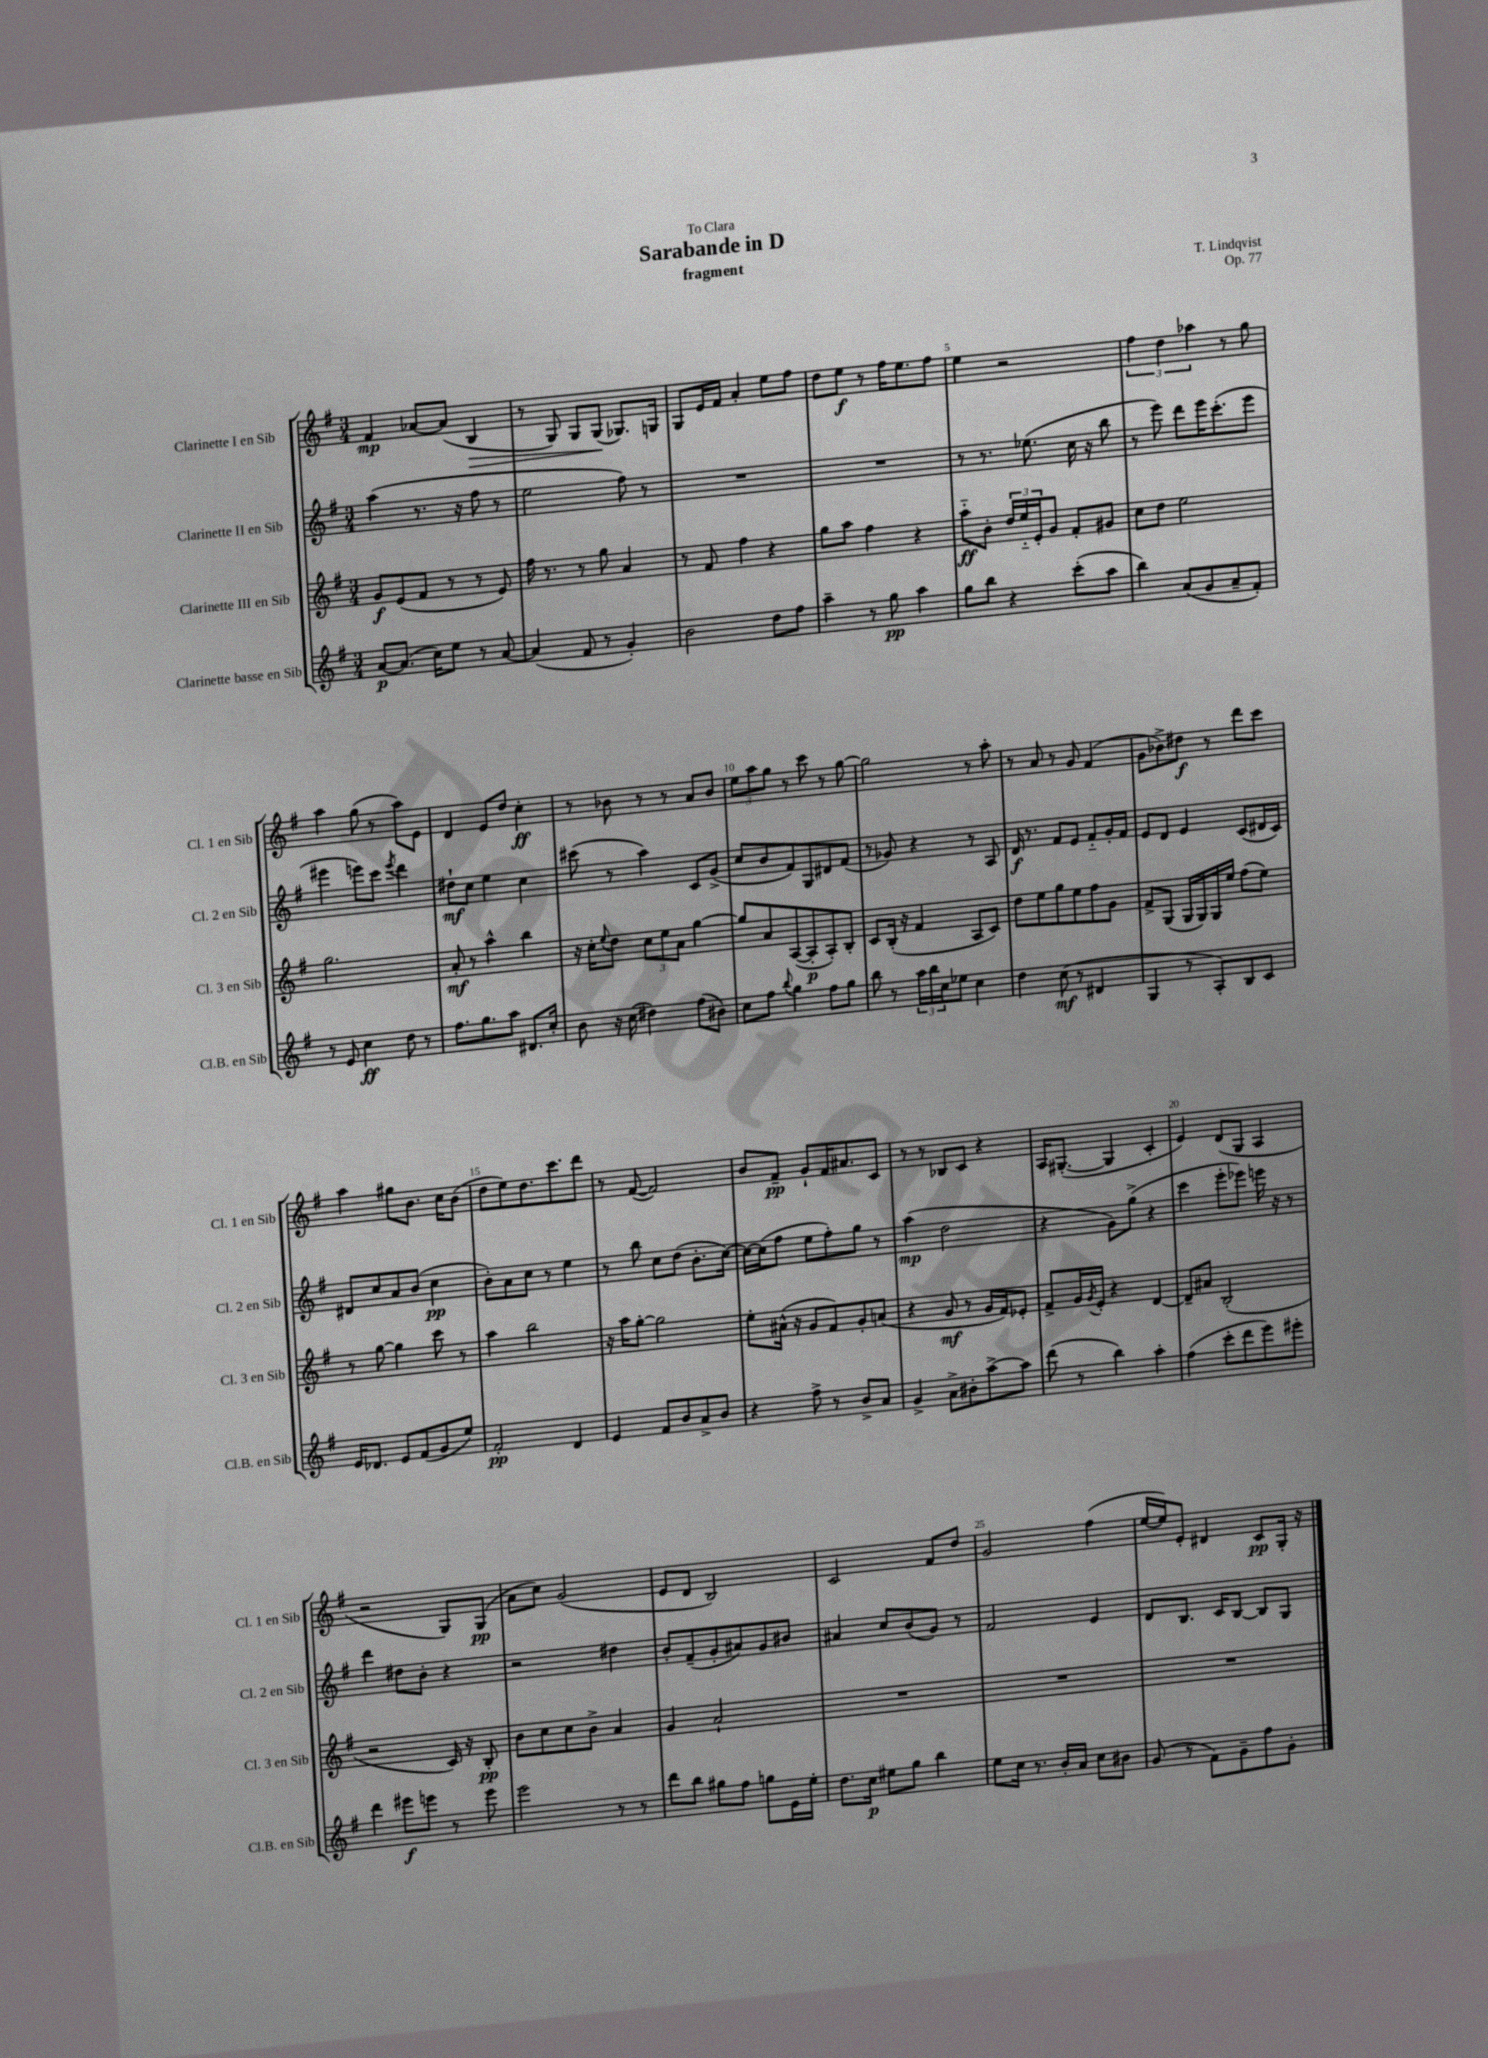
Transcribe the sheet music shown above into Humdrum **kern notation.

**kern	**kern	**kern	**kern
*staff4	*staff3	*staff2	*staff1
*clefG2	*clefG2	*clefG2	*clefG2
*k[f#]	*k[f#]	*k[f#]	*k[f#]
*M3/4	*M3/4	*M3/4	*M3/4
[8a	8g	(4aa	4f#
(8.a]	(8e	.	.
.	8f#	8.r	[8a-
16cc)	.	.	.
8ee	8r	.	(8a-]
.	.	16r	.
8r	8r	8ff#	4B
[8a	8e)	8r	.
=	=	=	=
(4a]	16ff#	2ee	8r
.	8.r	.	.
.	.	.	8G)
8f#	8r	.	8G
8r	8gg	.	(8G
4g')	4a	8ff#)	8.G-)
.	.	8r	.
.	.	.	16G
=	=	=	=
2b	8r	2.r	8G
.	8f#	.	16e
.	.	.	16f#
.	4ff#	.	4a'
8dd	4r	.	8ee
8ff#	.	.	8ff#
=	=	=	=
4aa~	8gg	2.r	8dd
.	8aa	.	8ee
8r	4ff#	.	8r
8gg	.	.	16ff#
.	.	.	8.ee
4aa	4r	.	.
.	.	.	8ff#
=	=	=	=
8gg	8aa'~	8r	4ee
8bb	8b'	8.r	.
4r	24dd	.	2r
.	24ee'~	.	.
.	.	(8.ee-	.
.	24e'	.	.
.	8g	.	.
(8ccc'	8f#'	16cc	.
.	.	16r	.
8aa	8g#	8bb	.
=	=	=	=
4bb)	8cc	8r	6ff#
.	8dd	8eee)	.
.	.	.	6dd
(8a	2ee	8ddd	.
.	.	.	6aa-
8g	.	16eee	.
.	.	(8.ccc'	.
8a~	.	.	8r
8f#')	.	8eee	8gg
=	=	=	=
8r	2.gg	4eee#	4aa
8e	.	.	.
4cc	.	8eee)	(8gg
.	.	8ccc	8r
.	.	8qeee	.
8dd	.	4ddd	8aa)
8r	.	.	8e
=	=	=	=
8.ff#	8a'	8dd#`	4d
.	8r	8cc	.
8.gg	.	.	.
.	4aa^^	4ee	8e
8aa	.	.	8dd
8.d#	4bb	4cc	4cc'
16cc'	.	.	.
=	=	=	=
8b	16r	(8ccc#	8r
.	16cc'	.	.
.	8qqee	.	.
16r	8dd	8r	8b-
(16cc	.	.	.
4dd#)	12cc	4aa)	8r
.	12ee	.	.
.	.	.	8r
.	12a	.	.
(8ff#	[4gg	8c	8a
8b#)	.	(8g^	8b-
=	=	=	=
8cc	8gg]	8cc	12ee
.	.	.	12aa
8ff#	8a	8b	.
.	.	.	12gg
8qqbb	.	.	.
4gg	([8A	8f#)	8r
.	8A']	8G	8ccc
8ff#	8A')	8d#	8r
8gg	8B'	(8f#	[8gg
=	=	=	=
8bb	8c	8r	2gg]
8r	(16B'	8g-)	.
.	16r	.	.
24aa	4f#	4r	.
24bb	.	.	.
24cc	.	.	.
8ee-	.	.	.
4cc	8A	8r	8r
.	8c)	8A	8aa'
=	=	=	=
4dd	8dd	16d	8r
.	.	8.r	.
.	8ee	.	8a
(8cc	8gg	8f#	8r
8r	8ee	8e	8g
4d#	8ff#	8f#'~	(4f#
.	8g	16g'	.
.	.	16f#	.
=	=	=	=
4G	8f#^	8e	8g
.	(8G	8d	8b-^)
8r	16G	4e	8dd#
.	16G)	.	.
8A')	16G	.	8r
.	16ee	.	.
8B	(8ff#	(8c	8ddd
8c	8ee)	16d#	8ccc
.	.	16c)	.
=	=	=	=
16e	8r	8d#	4aa
8.d-	.	.	.
.	[8gg	8cc	.
8e	4gg]	8a	8gg#
(8f#	.	(8b	8.b
8g	8ccc	4cc	.
.	.	.	16cc
8ee)	8r	.	(8b
=	=	=	=
2f#'	4aa	8b')	8dd
.	.	8a	8ee)
.	2bb	8cc	8.dd
.	.	8r	.
.	.	.	8.ccc
4d	.	4ee	.
.	.	.	8ddd
=	=	=	=
4e	16r	8r	8r
.	16aa	.	.
.	[8gg'	8bb	([8f#
8f#	2gg]	8cc	2f#])
8b	.	(8dd	.
8a^	.	8.b'	.
8b	.	.	.
.	.	[16cc)	.
=	=	=	=
4r	8ee'	16cc_	8b
.	.	(16cc]	.
.	(16a#^^	8ff#	8f#~
.	16r	.	.
8ff#^	8g	8ee	8g`
8r	8f#)	8ff#')	16f#
.	.	.	8.a#
8b^	8g'	8gg	.
8a	(8a	8r	8c
=	=	=	=
4g^	4r	(4aa	8r
.	.	.	8r
8a^	8g	2dd	8B-
8b#'	8r	.	8c
[8aa^	16g	.	4r
.	16f#)	.	.
8aa]	8e-'	.	.
=	=	=	=
(8ddd	8f#^	4r	16A
.	.	.	([8.G#'
8r	16g	.	.
.	8qg	.	.
.	16e'	.	.
4bb)	4r	8g)	4G#]
.	.	(8gg^	.
4aa'	[4d	4r	4c'
=	=	=	=
(4ff#	8d~]	4ccc	4e)
.	8a#	.	.
8ccc'	(2B'	8eee'	(8d
8ddd	.	8eee-)	8G
8eee)	.	16eee	4A
.	.	16r	.
8eee#'	.	8r	.
=	=	=	=
4ddd	2r	4ddd	2r
8eee#	.	8dd#	.
8eee	.	8b'	.
8r	16c)	4r	8G)
.	16r	.	.
8eee	8B'	.	(8G
=	=	=	=
2eee	8b	2r	8a
.	8cc	.	8cc)
.	8cc	.	(2g
.	8b^	.	.
8r	4a	4dd#	.
8r	.	.	.
=	=	=	=
8ddd	4g	8b'	8e
8bb	.	(8f#~	8d
8gg#	2a`	8g'	2B)
8ff#	.	8a#)	.
8gg	.	8g	.
16e	.	8b#	.
16ee'	.	.	.
=	=	=	=
8.dd	2.r	4a#	2c
16cc	.	.	.
8ee#	.	8cc	.
8gg	.	(8b	.
4bb	.	8g)	8f#
.	.	8r	8dd
=	=	=	=
8ee	2.r	2f#	2g
16cc	.	.	.
8.r	.	.	.
16b'	.	.	.
16a	.	.	.
8cc	.	4e	(4ff#
8b#	.	.	.
=	=	=	=
(8g	2.r	8d	[16ee
.	.	.	16ee])
8r	.	8.B	8e'
8f#)	.	.	4d#
.	.	16c	.
8g~	.	[8B	.
8ff#	.	8B]	8c
8g'	.	8G	16G'
.	.	.	16r
==	==	==	==
*-	*-	*-	*-
